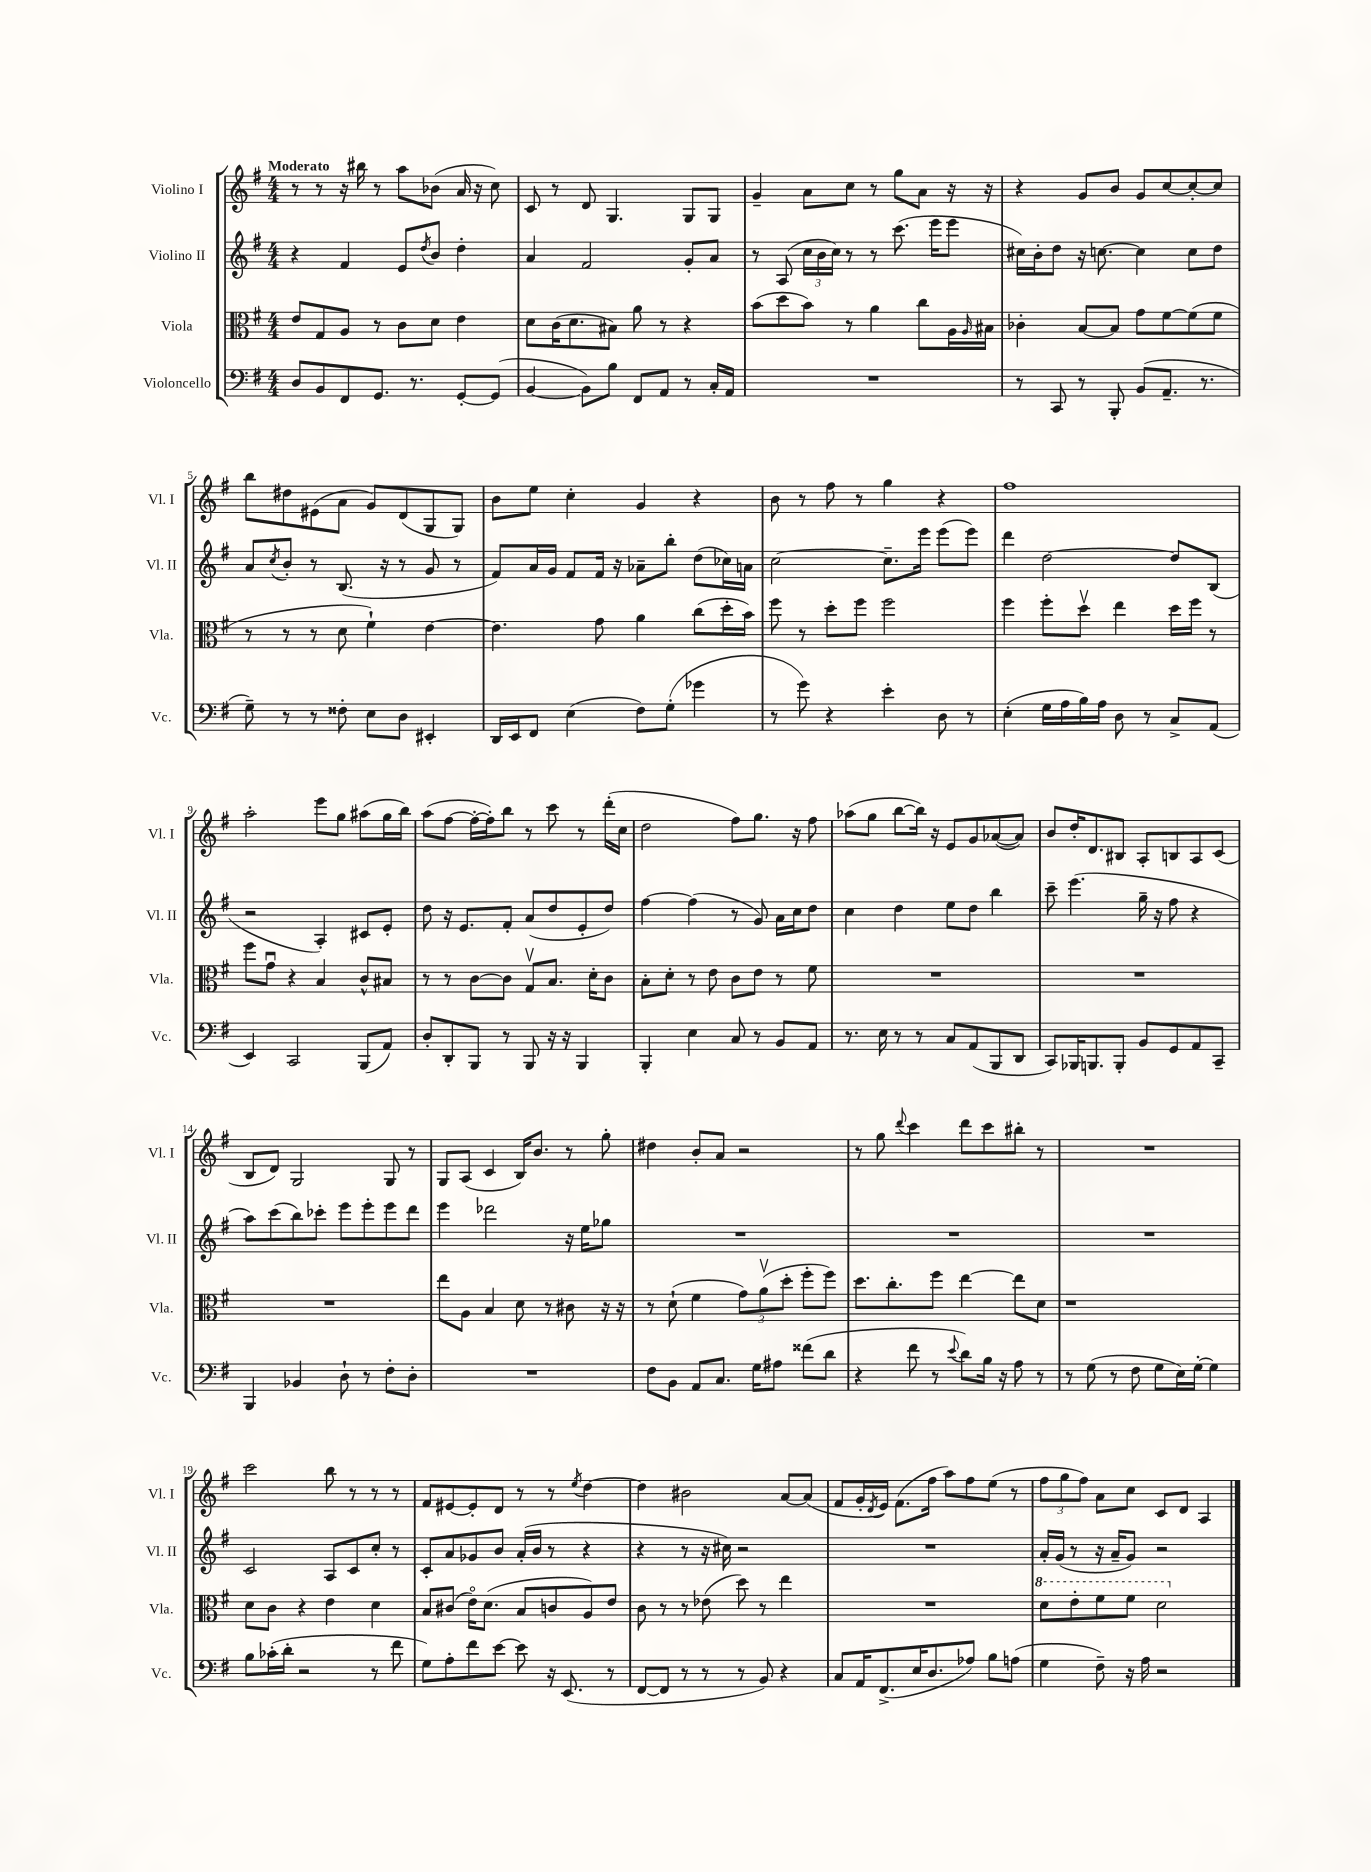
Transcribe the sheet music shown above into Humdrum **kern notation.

**kern	**kern	**kern	**kern
*staff4	*staff3	*staff2	*staff1
*clefF4	*clefC3	*clefG2	*clefG2
*k[f#]	*k[f#]	*k[f#]	*k[f#]
*M4/4	*M4/4	*M4/4	*M4/4
8D/L	8e/L	4r	8r
8BB/	8G/	.	8r
8FF#/	8A/J	4f#/	16r
.	.	.	16bb#\
8.GG/J	8r	.	8r
.	8c\L	8e/L	8aa\L
8.r	.	.	.
.	.	8qdd/	.
.	8d\J	8b/J	(8b-\J
[8GG'/L	4e\	4dd'\	16a/
.	.	.	16r
(8GG/]J	.	.	8cc\)
=	=	=	=
[4BB/	8d\L	4a/	8c/
.	(16c\K	.	8r
.	8.d\	.	.
8BB\]L)	.	2f#/	8d/
8B\J	8B#\J)	.	4.G/
8FF#/L	8a\	.	.
8AA/J	8r	.	.
8r	4r	8g'/L	8G/L
16C'/LL	.	8a/J	8G/J
16AA/JJ	.	.	.
=	=	=	=
1r	(8b\L	8r	4g~/
.	8dd\	(8A/	.
.	8b\J)	24cc\LL	8a\L
.	.	24b\	.
.	.	24cc\JJ)	.
.	8r	8r	8cc\J
.	4a\	8r	8r
.	.	(8.ccc\	8gg\L
.	8cc\L	.	8a\J
.	.	16eee\LK	.
.	16A\L	8eee\J	16r
.	16qqA/	.	.
.	16B#\JJ	.	16r
=	=	=	=
8r	4c-'\	16cc#\LL)	4r
.	.	16b'\J	.
8CC/	.	8dd\J	.
8r	[8B/L	16r	8g/L
.	.	[8.cc\	.
8BBB'/	8B/]J	.	8b/J
(8BB/L	8g\L	4cc\]	8g/L
8.AA~/J	[8f#\	.	[8cc/
.	(8f#\]	8cc\L	8cc'/_
8.r	.	.	.
.	8f#\J	8dd\J	8cc/]J
=	=	=	=
8G~\)	8r	8a/L	8bb\L
.	.	8qcc/	.
8r	8r	8b'/J	8dd#\
8r	8r	8r	(8e#\
8F##'\	8d\	(8.B/	8a\J
8E\L	4f#`\)	.	8g/L)
.	.	16r	.
8D\J	.	8r	(8d/
4EE#'/	[4e\	8g/	8G/
.	.	8r	8G/J)
=	=	=	=
16DD/LL	4.e\]	8f#/L)	8b\L
16EE/J	.	.	.
8FF#/J	.	16a/L	8ee\J
.	.	16g/JJ	.
(4E\	.	8f#/L	4cc'\
.	8g\	16f#/Jk	.
.	.	16r	.
8F#\L)	4a\	8a-~\L	4g/
(8G'\J	.	8bb'\J	.
4g-\	(8cc\L	(8dd\L	4r
.	16dd'\L	16cc-\L)	.
.	16b\JJ)	16a\JJ	.
=	=	=	=
8r	8ff#\	[2cc\	8b\
8g\)	8r	.	8r
4r	8dd'\L	.	8ff#\
.	8ff#\J	.	8r
4e'\	2ff#\	8.cc~\]L	4gg\
.	.	16eee\Jk	.
8D\	.	(8eee\L	4r
8r	.	8eee\J)	.
=	=	=	=
(4E'\	4ff#\	4ddd\	1ff#
16G\LL	8ff#'\L	[2dd\	.
16A\	.	.	.
16B\)	8ddv\J	.	.
16A\JJ	.	.	.
8D\	4ee\	.	.
8r	.	.	.
8C^/L	16dd\LL	8dd/]L	.
.	16ff#\JJ	.	.
(8AA/J	8r	(8B/J	.
=	=	=	=
4EE/)	8ff#\L	2r	2aa'\
.	8gu\J	.	.
2CC/	4r	.	.
.	4B/	4A'/)	8eee\L
.	.	.	8gg\J
(8BBB/L	8c^^/L	8c#/L	(8aa#\L
8AA/J)	8B#/J	8e'/J	16gg\L
.	.	.	16bb\JJ)
=	=	=	=
8D'/L	8r	8dd\	(8aa\L
8DD'/	8r	16r	[8ff#\J
.	.	8.e/L	.
8BBB/J	[8c\L	.	16ff#'\_LL
.	.	.	16ff#'\]J)
8r	8c\]J	8f#'/J	8bb\J
8BBB/	8Gv/L	(8a/L	8r
16r	8.B/J	8dd/	8ccc\
16r	.	.	.
4BBB/	.	8e'/	8r
.	16d'\LK	.	.
.	8c\J	8dd/J)	(16ddd'\LL
.	.	.	16cc\JJ
=	=	=	=
4BBB'/	8B'\L	[4ff#\	2dd\
.	8d'\J	.	.
4E\	8r	(4ff#\]	.
.	8e\	.	.
8C/	8c\L	8r	8ff#\L)
8r	8e\J	8g/)	8.gg\J
8BB/L	8r	16a\LL	.
.	.	16cc\J	16r
8AA/J	8f#\	8dd\J	8ff#\
=	=	=	=
8.r	1r	4cc\	(8aa-\L
.	.	.	8gg\J
16E\	.	.	.
8r	.	4dd\	[8bb\L
8r	.	.	16bb\]Jk)
.	.	.	16r
8C/L	.	8ee\L	8e/L
(8AA/	.	8dd\J	8g/
8BBB/	.	4bb\	([8a-/
8DD/J	.	.	8a-/]J)
=	=	=	=
8CC/L)	1r	8ccc~\	8b/L
16BBB-/K	.	(4.eee\	16dd'/K
8.BBB/	.	.	8.d/
8BBB'/J	.	.	8B#/J
8BB/L	.	16gg~\	8A'/L
.	.	16r	.
8GG/	.	8ff#\	8B/
8AA/	.	4r	8A/
8CC~/J	.	.	(8c/J
=	=	=	=
4BBB/	1r	8aa\L)	8B/L
.	.	(8ccc\	8d/J)
4BB-/	.	8bb\)	2G/
.	.	8ccc-'\J	.
8D`\	.	8eee\L	.
8r	.	8eee'\	.
8F#'\L	.	8eee\	8G/
8D'\J	.	8ddd\J	8r
=	=	=	=
1r	8ee\L	4eee\	8G/L
.	8A\J	.	(8A/J
.	4B/	2ddd-\	4c/
.	8d\	.	16B/LK)
.	.	.	8.b/J
.	8r	.	.
.	8c#\	16r	8r
.	.	16ee\LK	.
.	16r	8gg-\J	8gg'\
.	16r	.	.
=	=	=	=
8F#\L	8r	1r	4dd#\
8BB\J	(8d`\	.	.
8AA/L	4f#\	.	8b'/L
8.C/J	.	.	8a/J
.	12g\L)	.	2r
16G\LK	.	.	.
.	(12av\	.	.
8A#\J	.	.	.
.	12dd'\J	.	.
(8f##\L	8ff#'\L	.	.
8d\J	8ff#\J)	.	.
=	=	=	=
4r	8.dd\L	1r	8r
.	.	.	8gg\
.	8.cc'\	.	.
.	.	.	8qqddd/
8f#\	.	.	4ccc\
8r	8ff#\J	.	.
8qqe/	.	.	.
8d\L)	[4ee\	.	8ddd\L
16B\Jk	.	.	8ccc\
16r	.	.	.
8A\	8ee\]L	.	8bb#'\J
8r	8d\J	.	8r
=	=	=	=
8r	1r	1r	1r
(8G\	.	.	.
8r	.	.	.
8F#\	.	.	.
8G\L	.	.	.
16E\L)	.	.	.
[16G'\JJ	.	.	.
4G\]	.	.	.
=	=	=	=
8B\L	8d\L	2c/	2ccc\
(16c-'\L	8c\J	.	.
16d'\JJ	.	.	.
2r	4r	.	.
.	4e\	8A/L	8bb\
.	.	8c/	8r
8r	4d\	8cc'/J	8r
8f#\	.	8r	8r
=	=	=	=
8G\L)	8B/L	8c'/L	8f#/L
8A'\	(8c#/J	8a/	[8e#/
8f#\	16eo\LK)	8g-/	8e#'/]
.	(8.d\J	.	.
[8e\J	.	8b/J	8d/J
8e\]	8B/L	(16a'/LL	8r
.	.	16b/JJ	.
16r	8c/	8r	8r
(8.EE/	.	.	.
.	.	.	8qee/
.	8A/)	4r	[4dd\
8r	8e/J	.	.
=	=	=	=
[8FF#/L	8c\	4r	4dd\]
8FF#/]J	8r	.	.
8r	8r	8r	2b#\
8r	(8e-\	16r	.
.	.	16cc#\)	.
8r	8dd\)	2r	.
8BB/)	8r	.	.
4r	4ee\	.	[8a/L
.	.	.	(8a/]J
=	=	=	=
8C/L	1r	1r	8f#/L
16AA/K	.	.	16g'/L
.	.	.	8qd/
(8.FF#^/	.	.	16e/JJ)
.	.	.	(8.f#\L
16E/K	.	.	.
8.D/	.	.	16ff#\Jk
.	.	.	8aa\L)
8A-/J)	.	.	8ff#\
8B\L	.	.	(8ee\J
(8A\J	.	.	8r
=	=	=	=
4G\	8dd\L	16a'/LL	12ff#\L
.	.	(16g/JJ	.
.	.	.	12gg\
.	8ee'\	8r	.
.	.	.	12ff#\J)
8F#~\)	8ff#\	16r	8a\L
.	.	16a~/LK	.
16r	8ff#\J	8g/J)	8cc\J
16A\	.	.	.
2r	2dd\	2r	8c/L
.	.	.	8d/J
.	.	.	4A/
==	==	==	==
*-	*-	*-	*-
